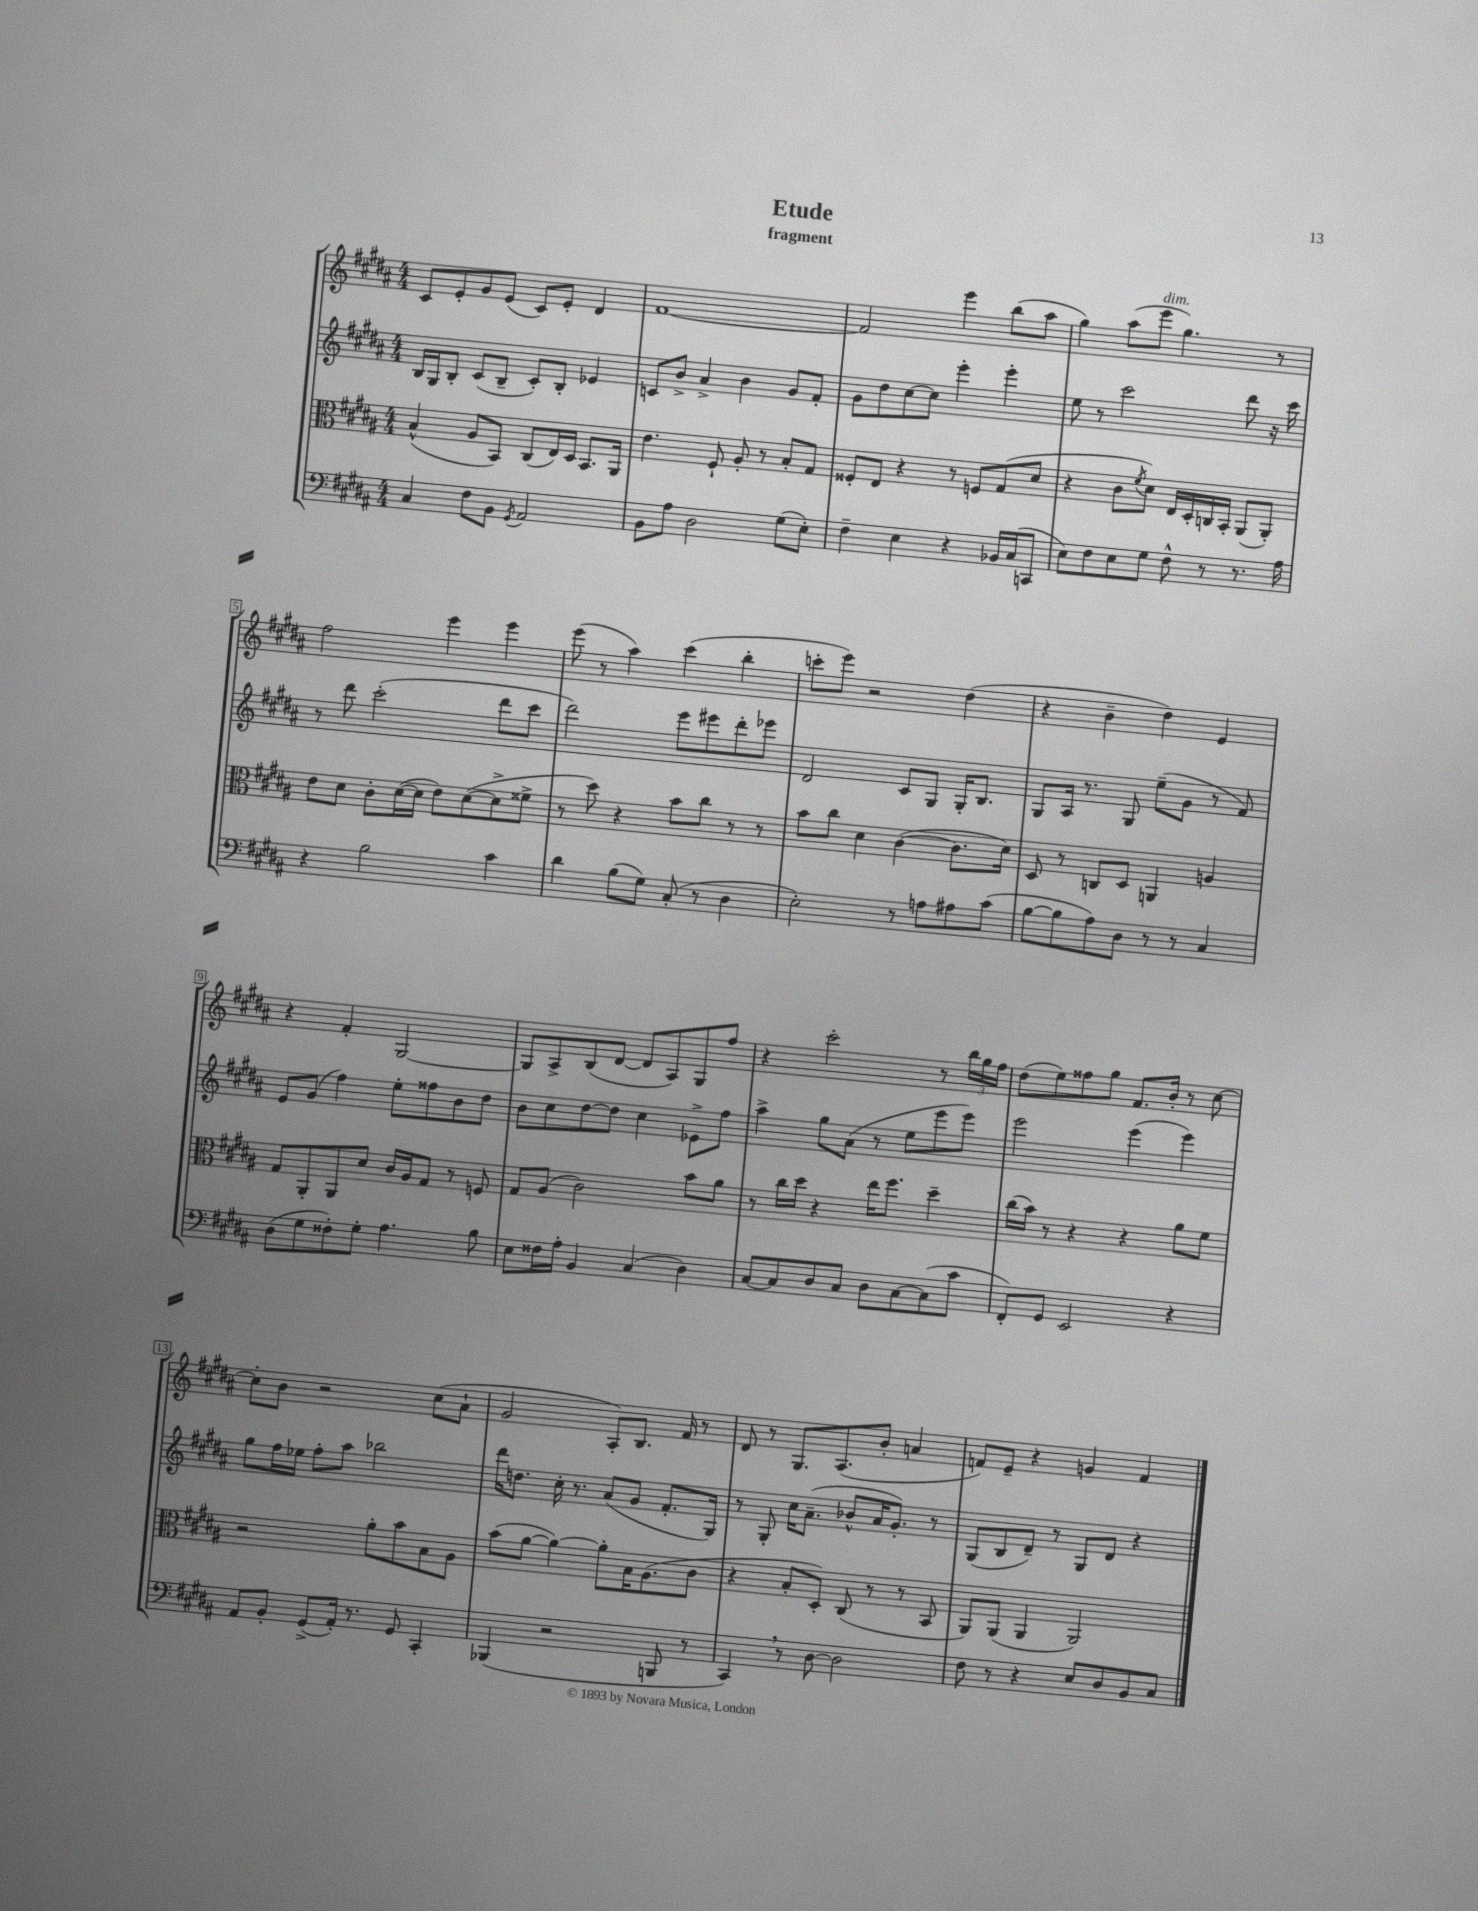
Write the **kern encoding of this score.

**kern	**kern	**kern	**kern
*part4	*part3	*part2	*part1
*staff4	*staff3	*staff2	*staff1
*clefF4	*clefC3	*clefG2	*clefG2
*k[f#c#g#d#a#]	*k[f#c#g#d#a#]	*k[f#c#g#d#a#]	*k[f#c#g#d#a#]
*M4/4	*M4/4	*M4/4	*M4/4
=1	=1	=1	=1
4C#/	(4B^^/	16B/LL	8c#/L
.	.	16G#/J	.
.	.	8B'/J	8e'/
8F#\L	8A#/L	(8c#/L	8g#/
8BB\J	8BB/J)	8B~/J	(8e/J
8qGG#/	.	.	.
2AA#/	(8C#/L	8c#'/L)	8c#/L)
.	16E/L)	8B'/J	8e'/J
.	16D#/JJ	.	.
.	8.BB/L	4e-X/	4d#/
.	16AA#/Jk	.	.
=2	=2	=2	=2
8BB\L	4.e\	8cn/L	[1f#
8A#\J	.	8b^/J	.
2D#\	.	4a#^/	.
.	8F#`/	.	.
.	8A#'/	4b\	.
.	8r	.	.
(8G#\L	8B'/L	8g#/L	.
8E'\J)	8G#/J	8f#'/J	.
=3	=3	=3	=3
4F#~\	8F##X'/L	8g#\L	2f#/]
.	8E/J	8dd#\	.
4E\	4r	[8cc#\	.
.	.	8cc#\J]	.
4r	8r	4eee'\	4eee\
.	8Fn/L	.	.
16BB-X/LL	(8G#/	4eee'\	(8bb\L
(16C#/J	.	.	.
8CCn/J	8d#/J	.	8aa#\J
=4	=4	=4	=4
8E\L)	4r	8ee\	4gg#\)
8F#\	.	8r	.
8E\	8c#\L	2ccc#\	(8aa#\L
.	8qf#/	.	.
!	!	!	!LO:TX:a:i:t=dim.
8G#\J	8d#\J)	.	8eee\J
8F#^^\	16E/LL	.	4.gg#\)
.	16D#'/	.	.
8r	16Cn/	.	.
.	16BB'/JJ	.	.
8.r	(8AA#/L	8ddd#\	.
.	8AA#'/J)	16r	8r
16A#\	.	16ccc#\	.
!!LO:LB:g=z
=5	=5	=5	=5
4r	8e\L	8r	2ff#\
.	8d#\J	8ddd#\	.
2B\	8c#'\L	(2ccc#'\	.
.	([16d#\L	.	.
.	16d#\JJ]	.	.
.	8e\L)	.	4eee\
.	([8d#\	.	.
4c#\	8d#^\]	8ddd#\L	4eee\
.	8f##X^\J	8ccc#\J	.
=6	=6	=6	=6
4d#\	8r	2ddd#\)	(8eee\
.	8dd#\)	.	8r
(8B\L	4r	.	4aa#\)
8G#\J)	.	.	.
(8C#'/	8b\L	8eee\L	(4ccc#\
8r	8cc#\J	8eee#X\	.
4D#\	8r	8ddd#'\	4bb'\
.	8r	8eee-X\J	.
=7	=7	=7	=7
2E'\)	8b\L	2d#/	8cccn'\L
.	8cc#\J	.	8eee\J)
.	4d#\	.	2r
8r	([4c#\	8c#/L	.
8An\L	.	8G#/J	.
8A#X\	8.c#\L]	16G#'/KL	(4dd#\
.	.	8.B/J	.
(8c#\J	.	.	.
.	16d#\Jk)	.	.
=8	=8	=8	=8
[8B\L	8D#/	8G#/L	4r
8B\]	8r	16A#/Jk	.
.	.	8.r	.
8A#\)	8Cn/L	.	4b~\
8D#\J	8D#/J	8G#/	.
8r	4AAn/	(8ee~\L	4dd#\)
8r	.	8g#\J	.
4C#/	4An/	8r	4e/
.	.	8f#/)	.
!!LO:LB:g=z
=9	=9	=9	=9
(8D#\L	8G#/L	8e/L	4r
8G#\	8AA#'/	(8g#/J	.
8F##X'\)	8AA#/	4ff#\)	4f#'/
8G#'\J	8d#/J	.	.
4.A#\	16c#/LL	8ee'\L	[2G#/
.	16A#/J	.	.
.	8G#/J	8ff##X\	.
.	8r	8b\	.
8B\	8Fn/	8dd#\J	.
=10	=10	=10	=10
8E\L	8G#/L	8b\L	8G#/L]
16F##X\L	(8A#/J	8cc#\	8A#^/
16A#'\JJ	.	.	.
4BB/	2c#\)	[8dd#\	(8B/
.	.	8dd#\J]	[8d#/J
(4C#/	.	4cc#\	8d#/L]
.	.	.	8A#/)
4D#\)	8b\L	8e-X^\L	8G#/
.	8a#\J	8ff#\J	8ff#/J
=11	=11	=11	=11
[8C#/L	8r	4aa#^\	4r
8C#/]	16cc#\LL	.	.
.	16dd#\JJ	.	.
8D#/	4r	8gg#\L	2ccc#'\
8C#/J	.	(8a#\J	.
8D#\L	16ee\KL	8r	.
.	8.ff#\J	.	.
[8C#\	.	8ee\L	.
(8C#\]	4dd#~\	8eee\	8r
8c#\J	.	8eee\J)	24bb\LL
.	.	.	24gg#\
.	.	.	24ff#\JJ
=12	=12	=12	=12
8FF#'/L)	(16cc#\LL	2eee\	(8dd#\L
.	16b\JJ)	.	.
8GG#/J	8r	.	8ee\)
2EE/	4r	.	8ff##X\
.	.	.	8gg#\J
.	4r	(4eee\	8.f#/L
.	.	.	16b'/Jk
4r	8a#\L	4eee\)	8r
.	8f#\J	.	[8cc#\
!!LO:LB:g=z
=13	=13	=13	=13
8AA#/L	2r	8gg#\L	8cc#'\L]
8BB'/J	.	16ff#\L	8b\J
.	.	16ee-X\JJ	.
(8GG#^/L	.	8ff#'\L	2r
16AA#'/Jk)	.	8aa#\J	.
8.r	.	.	.
.	8a#'\L	2bb-X\	.
8GG#/	8b\	.	.
4CC#'/	8B\	.	(8cc#\L
.	8A#\J	.	8a#`\J
=14	=14	=14	=14
(4BBB-X/	(8b\L	16ddd#\KL	2g#/
.	.	8.ddn\J	.
.	[8a#\J	.	.
2r	4a#\_)	16cc#'\	.
.	.	8.r	.
.	8a#'\L]	(8a#/L	8A#'/L)
.	16B\K	8g#/J	8.B/J
.	(8.A#\	.	.
8BBBn/	.	8.f#'/L	.
.	.	.	16f#/
8r	8c#\J	.	8r
.	.	16G#/Jk)	.
=15	=15	=15	=15
4CC#,/)	4r	8r	8d#/
.	.	8G#'/	8r
8r	8B'/L	16cc#\KL	8.G#/L
.	.	(8.a#~\J	.
[8D#\	8D#'/J)	.	.
.	.	.	(8.A#/
2D#\]	(8C#/	8b-X^^/L	.
.	8r	16a#/K	8b'/J
.	.	8.g#'/J)	.
.	8r	.	4an/
.	8BB/	8r	.
=16	=16	=16	=16
8F#\	8AA#/L)	(8G#/L	8fn/L)
8r	(8AA#/J	8B/	8e~/J
4r	4AA#/	8d#~/J)	4r
.	.	8r	.
8E/L	2AA#/)	8G#/L	4gn/
8D#/	.	8d#/J	.
8BB/	.	4r	4f/
8C#/J	.	.	.
==	==	==	==
*-	*-	*-	*-
